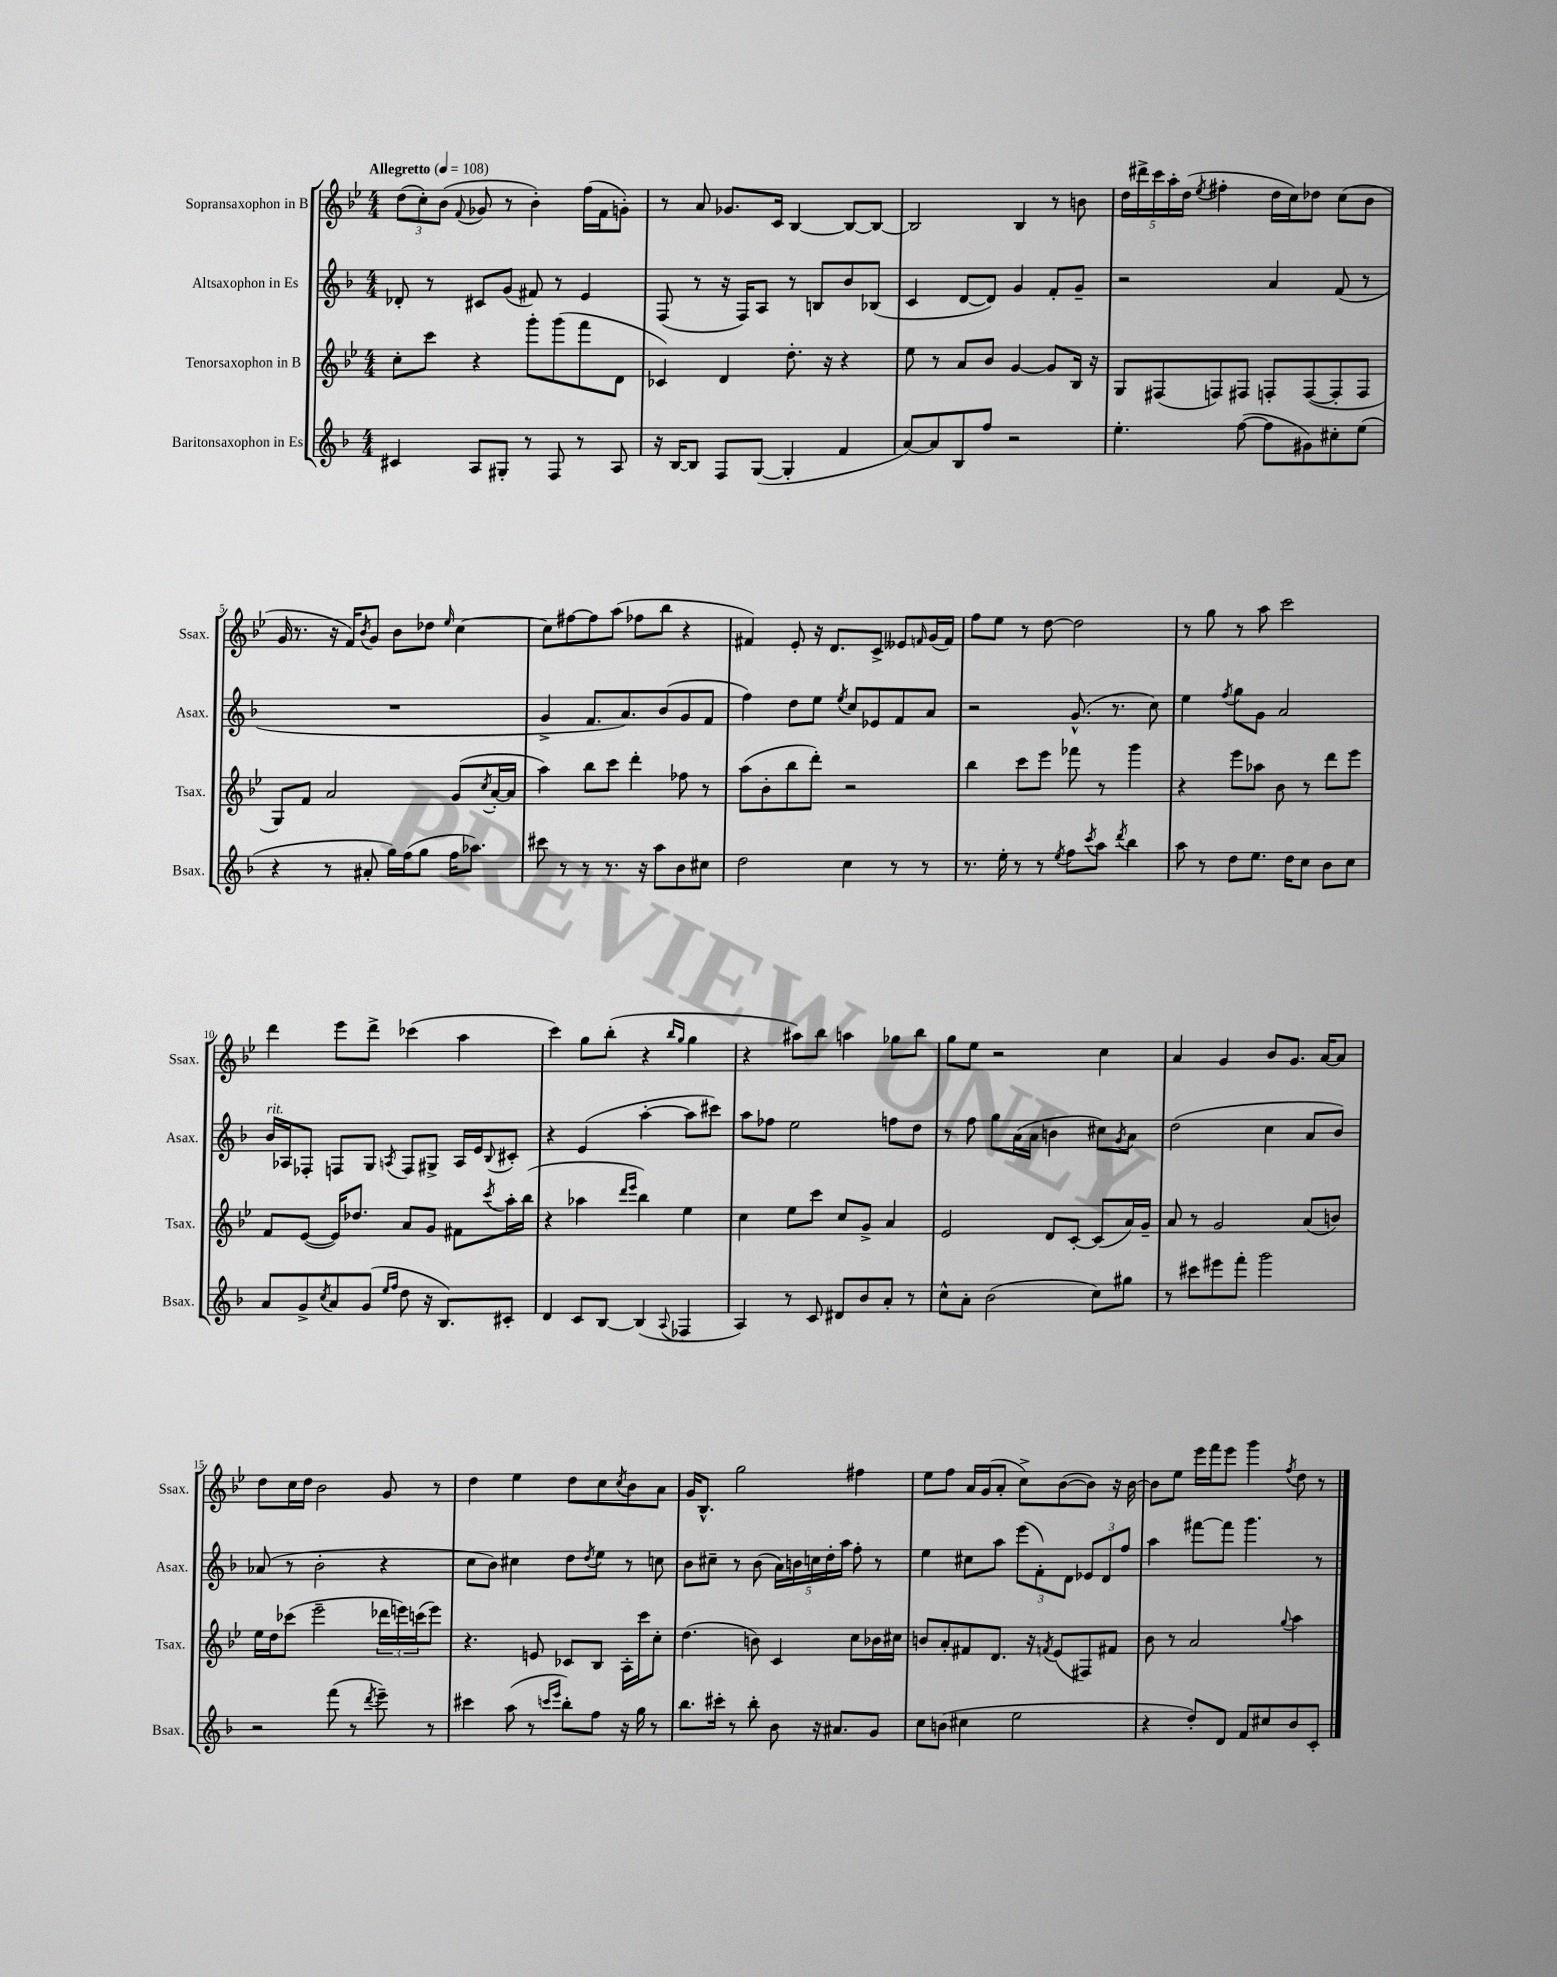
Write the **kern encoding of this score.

**kern	**kern	**kern	**kern
*part4	*part3	*part2	*part1
*staff4	*staff3	*staff2	*staff1
*I"Baritonsaxophon in Es	*I"Tenorsaxophon in B	*I"Altsaxophon in Es	*I"Sopransaxophon in B
*I'Bsax.	*I'Tsax.	*I'Asax.	*I'Ssax.
*clefG2	*clefG2	*clefG2	*clefG2
*k[b-]	*k[b-e-]	*k[b-]	*k[b-e-]
*M4/4	*M4/4	*M4/4	*M4/4
*MM108	*MM108	*MM108	*MM108
=1	=1	=1	=1
!	!	!	!LO:TX:a:B:t=Allegretto
4c#X/	8cc'\L	8d-X'/	(12dd\L
.	.	.	12cc'\)
.	8ccc\J	8r	.
.	.	.	(12b-\J
.	.	.	8qqf/
8A/L	4r	8c#X/L	8g-X/
8G#X'/J	.	(8g/J	8r
8r	8ggg'\L	8f#X/)	4b-'\)
8F/	(8ggg\	8r	.
8r	8fff\	4e/	(16ff\LL
.	.	.	16f\J
8A/	8d\J	.	8gn'\J)
=2	=2	=2	=2
16r	4c-X/)	(8F/	8r
[16B-/KL	.	.	.
8B-/J]	.	8r	8a/
8F/L	4d/	16r	8.g-X/L
.	.	16F/KL)	.
([8G/J	.	8A/J	.
.	.	.	16c/Jk
4G'/]	8.dd'\	8r	[4B-/
.	.	8Bn/L	.
.	16r	.	.
4f/	4r	8b-/	8B-/L_
.	.	(8B-X/J	8B-/J_
=3	=3	=3	=3
[8a/L)	8ee-\	4c/	2B-/]
8a/]	8r	.	.
8B-/	8a/L	[8d/L	.
8ff/J	8b-/J	8d/J])	.
2r	[4g/	4g/	4B-/
.	8g/L]	8f'/L	8r
.	16B-/Jk	8g~/J	8bn\
.	16r	.	.
=4	=4	=4	=4
4.ee'\	8G/L	2r	20dd\LL
.	.	.	20ddd#X^\
.	.	.	20ccc\
.	(8F#X/	.	.
.	.	.	20aa'\
.	.	.	(20dd\JJ
.	.	.	8qee-/
.	8Fn/)	.	4ff#X'\
([8ff\	8F#X/J	.	.
8ff\L]	8Fn'/L	4a/	16dd\LL
.	.	.	16cc\J)
8g#X\)	([8F/	.	8dd-X\J
8cc#X'\	8F'/]	(8f/	(8cc\L
(8ee\J	8F/J	8r	8b-\J
!!LO:LB:g=z
=5	=5	=5	=5
4r	8G/L)	1r	16g/
.	.	.	8.r
.	8f/J	.	.
8r	2a/	.	16r
.	.	.	16f/KL)
.	.	.	8qb-/
8a#X'/	.	.	8g/J
16gg\LL)	.	.	8b-\L
(16ff\J	.	.	.
8gg\J	.	.	8dd-X\J
.	.	.	16qqee-/
16ff\KL	(8g/L	.	[4cc\
8.aa-X\J)	.	.	.
.	8qcc/	.	.
.	[16a'/L	.	.
.	16a/JJ]	.	.
=6	=6	=6	=6
8ccc#X\	4aa\)	4g^/	8cc\L]
8r	.	.	[8ff#X\
8r	8bb-\L	8.f/L	8ff#\]
8.r	8ccc\J	.	(8aa\J
.	.	8.a/)	.
.	4ddd'\	.	8ff-X\L
16r	.	.	.
8aa\L	.	(8b-/	8bb-\J
8b-\	8ff-X\	8g/	4r
8cc#X\J	8r	8f/J	.
=7	=7	=7	=7
2dd\	(8aa\L	4ff\)	4f#X/)
.	8b-'\	.	.
.	8bb-\	8dd\L	8e-'/
.	8ddd'\J)	8ee\J	16r
.	.	.	8.d/L
.	.	8qee/	.
4cc\	2r	8cc/L	.
.	.	8e-X/	8c^/J
8r	.	8f/	8e--X/L
.	.	.	16qqfn/
8r	.	8a/J	(16g/L
.	.	.	16f/JJ)
=8	=8	=8	=8
8.r	4bb-\	2r	8ff\L
.	.	.	8ee-\J
16ee'\	.	.	.
8r	8ccc\L	.	8r
8r	8eee-\J	.	[8dd\
8qee/	.	.	.
8ff\L	8fff-X\	(8.g^^/	2dd\]
8qccc/	.	.	.
8aa\J	8r	.	.
.	.	8.r	.
8qddd/	.	.	.
4bb-\	4ggg\	.	.
.	.	8cc\)	.
=9	=9	=9	=9
8aa\	4r	4ee\	8r
8r	.	.	8gg\
.	.	8qff/	.
8dd\L	8eee-\L	8gg\L	8r
8.ee\J	8aa-X\J	8g\J	8aa\
.	8b-\	2a/	2ccc\
16dd\KL	.	.	.
8cc\J	8r	.	.
8b-\L	8ddd\L	.	.
8cc\J	8eee-\J	.	.
!!LO:LB:g=z
=10	=10	=10	=10
!	!	!LO:TX:a:i:t=rit.	!
8a/L	8f/L	16b-/LL	4ddd\
.	.	16A-X/J	.
8g^/	([8e-/J	8F-X'/J	.
8qcc/	.	.	.
8a/	16e-/KL])	8Fn/L	8eee-\L
.	8.dd-X/J	.	.
(8g/J	.	8G/J	8ddd^\J
16qqee/LL	.	.	.
16qqff/JJ	.	8qAn/	.
8dd\	8a/L	8F/L	(4ccc-X\
16r	8g/J	8G#X^/J	.
8.B-/L)	.	.	.
.	8f#X\L	16A/LL	4aa\
.	.	16e/J	.
.	8qccc/	8qqB-/	.
8c#X'/J	16aa'\L	8c#X'/J	.
.	(16bb-\JJ	.	.
=11	=11	=11	=11
4d/	4r	4r	4ccc\)
8c/L	4aa-X\	(4e/	8gg\L
[8B-/J	.	.	(8bb-'\J
.	16qqddd/LL	.	.
.	16qqeee-/JJ	.	.
(4B-/]	4bb-\)	[4aa'\	4r
.	.	.	16qqbb-/LL
8qqA/	.	.	16qqgg/JJ
4F-X/	4ee-\	8aa\L]	4gg\
.	.	8ccc#X\J)	.
=12	=12	=12	=12
4A/)	4cc\	8aa\L	4r
.	.	8ff-X\J	.
8r	8ee-\L	2ee\	8aa#X\L)
8c/	8ccc\J	.	8bb-\J
8d#X/L	8cc/L	.	4aan\
8b-/	8g^/J	.	.
8a'/J	4a/	8ffn\L	8gg-X\L
8r	.	8dd\J	8bb-\J
=13	=13	=13	=13
8cc^^\L	2e-/	8r	8gg\L
8a'\J	.	8ff\	8ee-\J
(2b-\	.	8gg\L	2r
.	.	(16a\L	.
.	.	16a\JJ	.
.	8d/L	4bn\	.
.	[8c'/J	.	.
8cc\L)	(8c/L]	8cc#X\L)	4cc\
.	.	8qg/	.
8gg#X\J	16a/L)	8a\J	.
.	16g~/JJ	.	.
=14	=14	=14	=14
8r	8a/	(2dd\	4a/
8ccc#X\L	8r	.	.
8eee#X\	2g/	.	4g/
8fff'\J	.	.	.
2ggg\	.	4cc\	8b-/L
.	.	.	8.g/J
.	(8a/L	8a/L	.
.	.	.	[16a/KL
.	8bn/J)	8b-/J)	8a/J]
!!LO:LB:g=z
=15	=15	=15	=15
2r	16ee-\LL	(8a-X/	8dd\L
.	16dd\J	.	.
.	(8ccc-X\J	8r	16cc\L
.	.	.	16dd\JJ
.	2eee-~\	2b-'\	2b-\
(8fff\	.	.	.
8r	.	.	.
8qddd/	.	.	.
8eee~\)	24ddd-X\LL	4r	8g/
.	24eeen\)	.	.
.	(24cccn\J	.	.
8r	8eee\J)	.	8r
=16	=16	=16	=16
4ccc#X\	4.r	8cc\L	4dd\
.	.	8b-\J)	.
(8aa\	.	4cc#X\	4ee-\
8r	8en/	.	.
16qqcccn/LL	.	.	.
16qqeee/JJ	.	.	.
8bb-'\L)	8c-X/L	8dd\L	8dd\L
.	.	8qdd/	.
8ff\J	8B-/J	8ee\J	8cc\
.	.	.	8qcc/
16r	16A'\LL	8r	8b-\
16gg\	16ccc\J	.	.
8r	8cc'\J	8ccn\	8a\J
=17	=17	=17	=17
8.bb-\L	(4.dd\	8b-\L	16g/KL
.	.	.	8.B-^^/J
.	.	8cc#X~\J	.
16ccc#X'\Jk	.	.	.
8r	.	8r	2gg\
8bb-'\	8bn\)	(8b-\	.
8b-\	4c/	20a\LL)	.
.	.	20bn\	.
.	.	20ccn\	.
16r	.	.	.
.	.	20dd'\	.
8.a#X/L	.	.	.
.	.	20aa\JJ	.
.	8cc\L	8ff'\	4ff#X\
8g/J	16b-X\L	8r	.
.	16cc#X\JJ	.	.
=18	=18	=18	=18
8cc\L	8bn/L	4ee\	8ee-\L
(8bn\J	8a'/	.	8ff\J
4cc#X\	8f#X/	8cc#X\L	16a/LL
.	.	.	(16g/J
.	8.d/J	8aa\J	8a'/J
2ee\	.	(12eee\L	8cc^\L)
.	16r	.	.
.	.	12f'\)	.
.	8qfn/	.	.
.	(8e-/L	.	([8b-\
.	.	12d\J	.
.	8F#X/)	12e-X/L	8b-\J])
.	.	12d/	.
.	8f#X/J	.	16r
.	.	12ff/J	.
.	.	.	[16b-\
=19	=19	=19	=19
4r	8b-\	4aa\	8b-\L]
.	8r	.	8ee-\J
8dd'/L)	2a/	[8fff#X\L	16eee-\LL
.	.	.	16fff\J
8d/J	.	8fff#\J]	8eee-\J
8f/L	.	4.ggg\	4ggg\
8cc#X/	.	.	.
.	8qqgg/	.	8qff/
8b-/	4aa\	.	8dd\
8c'/J	.	8r	8r
==	==	==	==
*-	*-	*-	*-
